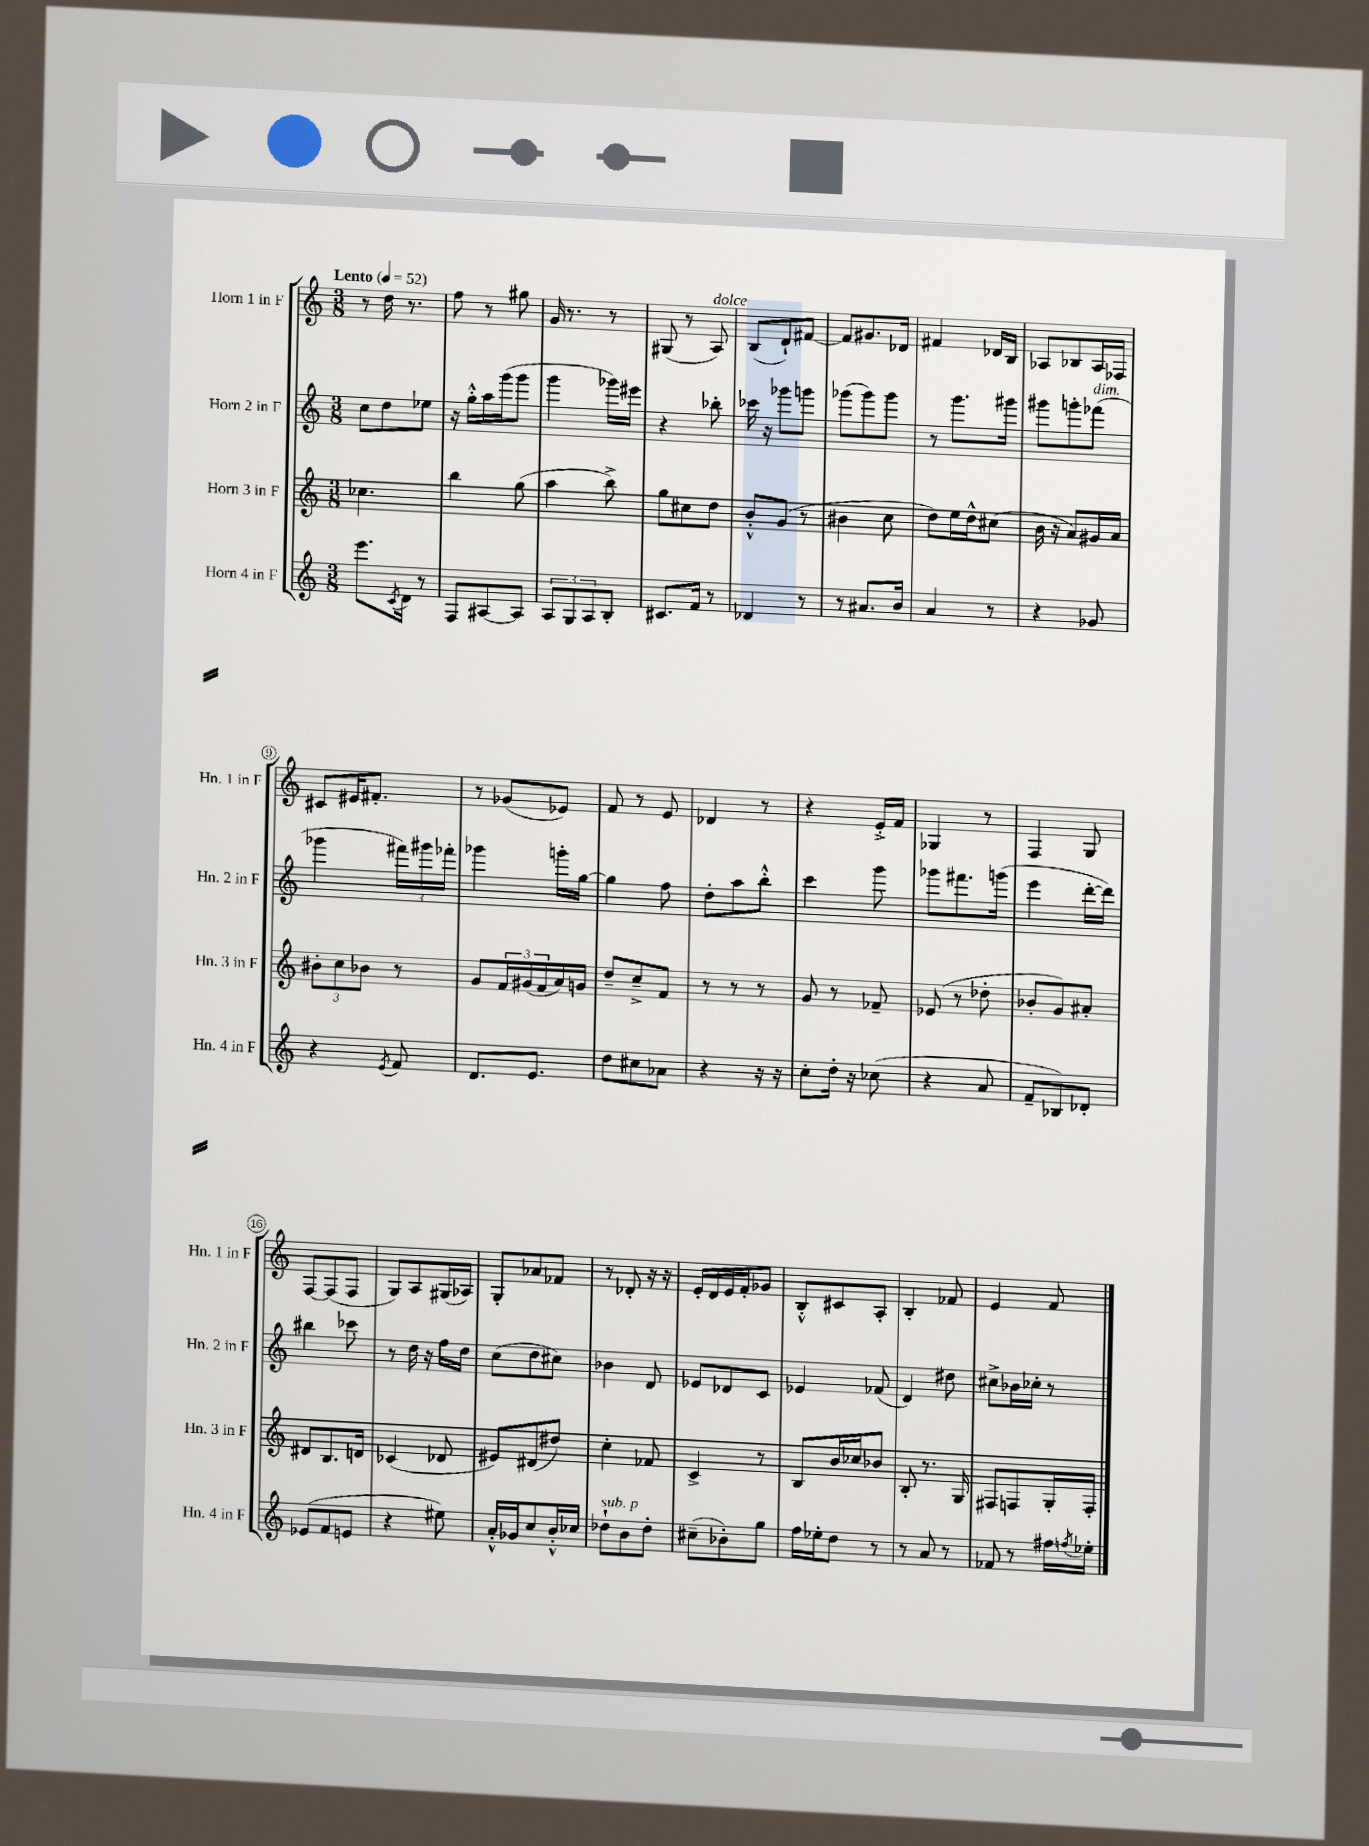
<<
\new StaffGroup <<
\new Staff = "s0" \with { instrumentName = "Horn 1 in F" shortInstrumentName = "Hn. 1 in F" } {
    \clef treble \key c \major \numericTimeSignature \time 3/8 \tempo "Lento" 4 = 52
    r8 d''16 r8. |
    f''8 r8 gis''8 |
    g'16 r8. r8 |
    gis8( r8 a8^\markup { \italic "dolce" }) |
    b8( d'8-!) fis'8~ |
    fis'8 gis'8. des'16 |
    fis'4 des'16 b16 |
    aes8 bes8 aes16 fes16 |
    cis'8 eis'16 fis'8.-. |
    r8 ges'8( ees'8) |
    f'8 r8 e'8 |
    des'4 r8 |
    r4 e'16-.-> f'16 |
    ges4 r8 |
    f4 g8 |
    f8~ f8( f8 |
    g8) a8 gis16( aes16) |
    g8-. aes'8 fes'8 |
    r8 des'8-. r16 r16 |
    e'16-. d'16 e'16 f'16-. ges'8 |
    b8-.-^ cis'8 a8-. |
    b4-. fes'8 |
    e'4 f'8 \bar "|." |
}
\new Staff = "s1" \with { instrumentName = "Horn 2 in F" shortInstrumentName = "Hn. 2 in F" } {
    \clef treble \key c \major \numericTimeSignature \time 3/8
    c''8 d''8 ees''8 |
    r16 g''16-.-^ a''16 g'''16( g'''8 |
    g'''4 ges'''16) eis'''16 |
    r4 bes''8-. |
    ces'''16 r16 ges'''8 g'''8 |
    ges'''8( ges'''8) ges'''8 |
    r8 g'''8. gis'''16 |
    gis'''8 g'''8-. fes'''8^\markup { \italic "dim." }( |
    ges'''4 \tuplet 3/2 { fis'''16) gis'''16 fes'''16-. } |
    ges'''4 g'''16-. g''16~ |
    g''4 f''8 |
    d''8-. a''8 b''8-.-^ |
    c'''4 g'''8 |
    ges'''8 fis'''8. g'''16( |
    e'''4 d'''16~-. d'''16) |
    bis''4 ces'''8 |
    r8 d''16 r16 f''16 d''16 |
    c''8( d''8 cis''8) |
    bes'4 d'8 |
    ees'8 des'8 c'8 |
    ees'4 fes'8( |
    d'4) dis''8 |
    cis''8-> bes'16 ces''16-. r8 \bar "|." |
}
\new Staff = "s2" \with { instrumentName = "Horn 3 in F" shortInstrumentName = "Hn. 3 in F" } {
    \clef treble \key c \major \numericTimeSignature \time 3/8
    ces''4. |
    b''4 g''8( |
    a''4 b''8->) |
    g''8 cis''8 d''8 |
    b'8-.-^ g'8( r8 |
    bis'4 c''8 |
    d''8) e''16 d''16-^ cis''8( |
    b'16 r16 a'8) gis'16 a'16 |
    \tuplet 3/2 { bis'8-. c''8 bes'8 } r8 |
    g'8 \tuplet 3/2 { f'16 gis'16( f'16 } a'16) g'16 |
    d''8-- c''8---> f'8 |
    r8 r8 r8 |
    g'8 r8 fes'8-- |
    ees'8( r8 des''8-. |
    bes'8-. g'8) ais'8-. |
    dis'8 b8. d'16 |
    ces'4( des'8 |
    eis'8) dis'8( dis''8) |
    c''4-. fes'8 |
    c'4-> r8 |
    b8 b'16 ces''16 bes'8 |
    b8-. r8. g16 |
    fis8 f8 g16-. f16-. \bar "|." |
}
\new Staff = "s3" \with { instrumentName = "Horn 4 in F" shortInstrumentName = "Hn. 4 in F" } {
    \clef treble \key c \major \numericTimeSignature \time 3/8
    e'''8. \acciaccatura { c'8 } d'16 r8 |
    f8 ais8~ ais8 |
    \tuplet 3/2 { a8 g8 a8 } b8-. |
    cis'8. f'16 r8 |
    des'4 r8 |
    r8 ais'8. b'16 |
    a'4 r8 |
    r4 ges'8 |
    r4 \acciaccatura { e'8 } f'8 |
    d'8. e'8. |
    d''8 cis''8 aes'8 |
    r4 r16 r16 |
    c''8-. d''16-. r16 ces''8( |
    r4 a'8 |
    f'8-- bes8) des'8-. |
    ees'8( f'8 e'8 |
    r4 eis''8) |
    a'16-.-^ ges'16 c''8 b'16-.-^ ces''16 |
    des''8-!^\markup { \italic "sub. p" } b'8 des''8-. |
    cis''8--( bes'8-.) g''8 |
    f''16 ees''16-. d''8 r8 |
    r8 a'8 r8 |
    fes'8 r8 fis''16 \acciaccatura { f''8 } ees''16-. \bar "|." |
}
>>
>>
\layout { \context { \Score \override BarNumber.stencil = #(make-stencil-circler 0.1 0.3 ly:text-interface::print) } }
